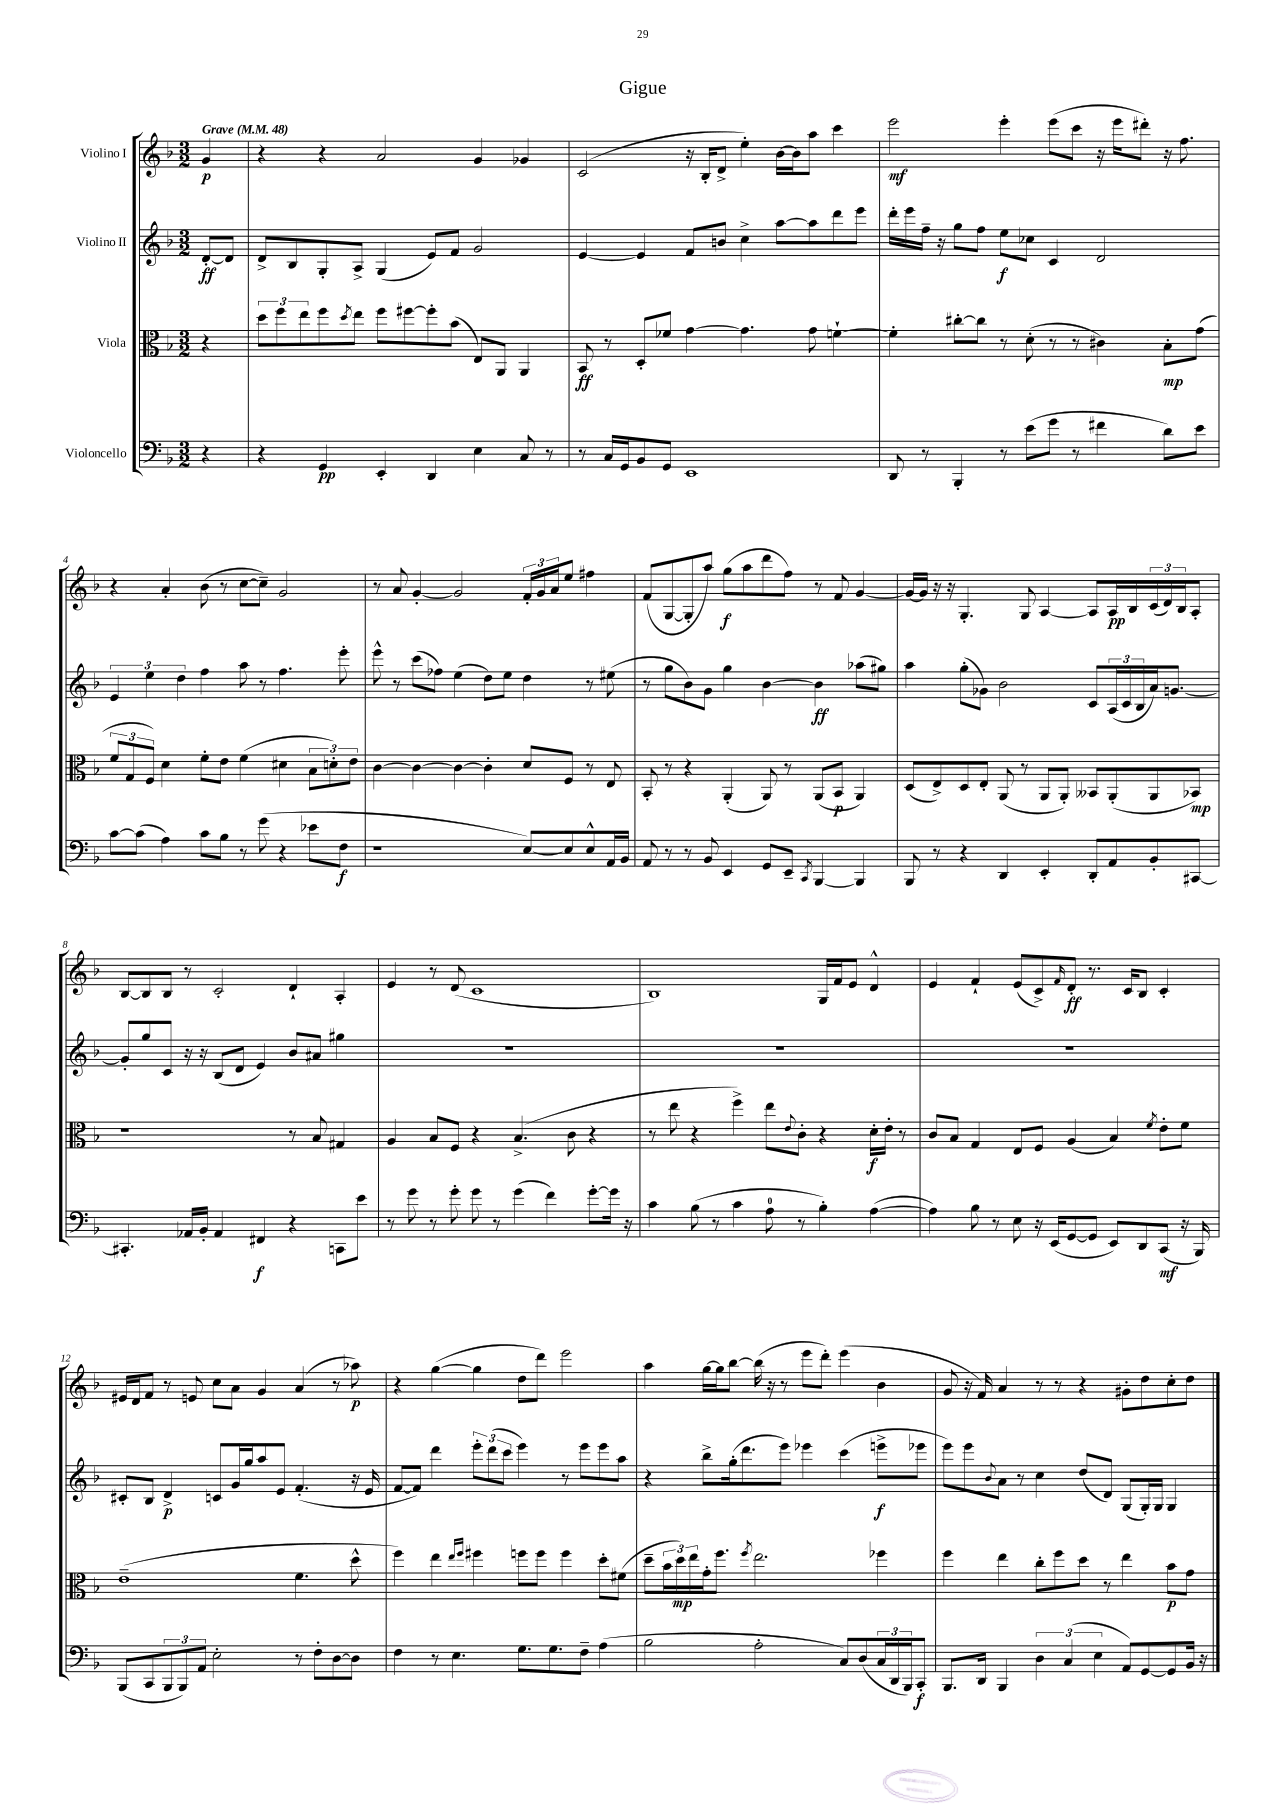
\header { title = "Gigue" }
<<
\new StaffGroup <<
\new Staff = "s0" \with { instrumentName = "Violino I" } {
    \clef treble \key f \major \numericTimeSignature \time 3/2 \partial 4 \tempo "Grave" 4 = 48
    g'4\p |
    r4 r4 a'2 g'4 ges'4 |
    c'2( r16 bes16-. d'8-> e''4-.) bes'16~ bes'16 a''8 c'''4 |
    e'''2\mf e'''4-. e'''8( c'''8 r16 e'''16 dis'''8-.) r16 f''8. |
    r4 a'4-. bes'8( r8 c''8~ c''8--) g'2 |
    r8 a'8 g'4~-. g'2 \tuplet 3/2 { f'16-. g'16 a'16 } e''8 fis''4 |
    f'8( g8~ g8-. a''8) g''8\f( a''8 d'''8 f''8) r8 f'8 g'4~ |
    g'16~ g'16 r16 r16 g4.-. g8 a4~ a8 a16\pp bes16 \tuplet 3/2 { c'16( d'16) bes16 } a8-. |
    bes8~ bes8 bes8 r8 c'2-. d'4-! a4-. |
    e'4 r8 d'8( c'1 |
    bes1) g16 f'16 e'8 d'4-^ |
    e'4 f'4-! e'8( c'8->) \grace { f'16 } d'8-.\ff r8. c'16 bes8 c'4-. |
    eis'16 d'16 f'8 r8 e'8 c''8 a'8 g'4 a'4( r8 aes''8\p) |
    r4 g''4~( g''4 d''8 d'''8) e'''2 |
    a''4 g''16~ g''16 bes''8~ bes''16( r16 r8 e'''8 d'''8-.) e'''4( bes'4 |
    g'8 r16 f'16) a'4 r8 r8 r4 gis'8-. d''8 c''8-. d''8 \bar "|." |
}
\new Staff = "s1" \with { instrumentName = "Violino II" } {
    \clef treble \key f \major \numericTimeSignature \time 3/2 \partial 4
    d'8~-.\ff d'8 |
    d'8-> bes8 g8-. a8-> g4( e'8) f'8 g'2 |
    e'4~ e'4 f'8 b'8 c''4-> a''8~ a''8 d'''8 e'''8 |
    d'''16-. e'''16 f''16-- r16 g''8 f''8 e''8\f ces''8 c'4 d'2 |
    \tuplet 3/2 { e'4 e''4 d''4 } f''4 a''8 r8 f''4. e'''8-. |
    e'''8-^ r8 c'''8( fes''8) e''4( d''8) e''8 d''4 r8 eis''8( |
    r8 g''8 bes'8) g'8 g''4 bes'4~ bes'4\ff aes''8( gis''8) |
    a''4 g''8-.( ges'8) bes'2 c'8 \tuplet 3/2 { a16( c'16 bes16 } a'16) g'8.~ |
    g'8-. g''8 c'8 r16 r16 bes8( d'8 e'4) bes'8 ais'8 gis''4 |
    R1. |
    R1. |
    R1. |
    cis'8-. bes8 d'4->\p c'8 g'16 g''16 a''8 e'8 f'4.-.( r16 e'16 |
    f'8~ f'8) d'''4 \tuplet 3/2 { e'''8-. d'''8( c'''8 } e'''4) r8 e'''8 e'''8 a''8 |
    r4 bes''8-> g''16-.( d'''8. e'''8) ees'''4 c'''4( e'''8->\f ees'''8 |
    e'''8) e'''8 \appoggiatura { bes'8 } a'8 r8 c''4 d''8( d'8) g8( g16-.) g16 g4 \bar "|." |
}
\new Staff = "s2" \with { instrumentName = "Viola" } {
    \clef alto \key f \major \numericTimeSignature \time 3/2 \partial 4
    r4 |
    \tuplet 3/2 { d''8 f''8 e''8 } f''8 \acciaccatura { d''8 } e''8 f''8 fis''8~ fis''8-. bes'8( e8) a,8 a,4 |
    bes,8\ff r8 d8-. fes'8 g'4~ g'4. g'8 f'4~-! |
    f'4-. cis''8~-. cis''8 r8 d'8-.( r8 r8 cis'4) bes8-.\mp g'8( |
    \tuplet 3/2 { f'8 g8 f8) } d'4 f'8-. e'8 f'4( dis'4 \tuplet 3/2 { bes8 d'8-.) e'8 } |
    c'4~ c'4~ c'4~ c'4-. d'8 f8 r8 e8 |
    bes,8-. r8 r4 a,4-.( a,8) r8 a,8( bes,8\p a,4) |
    d8( e8->) d8 e8-. a,8( r8 a,8 a,8-.) beses,8 a,8-.( a,8 bes,8\mp) |
    r1 r8 bes8 gis4 |
    a4 bes8 f8 r4 bes4.->( c'8 r4 |
    r8 e''8 r4 f''4->) e''8 \appoggiatura { e'8 } c'8-. r4 d'16-.\f e'16-. r8 |
    c'8 bes8 g4 e8 f8 a4( bes4) \acciaccatura { f'8 } e'8-. f'8 |
    e'1--( f'4. d''8-^ |
    f''4) e''4 \grace { e''16 f''16 } fis''4 f''8 f''8 f''4 d''8-. fis'8( |
    d''8-- \tuplet 3/2 { bes'16 d''16\mp) e''16 } g'16-. f''8. \acciaccatura { f''8 } e''2. fes''4 |
    f''4 e''4 c''8-. f''8 d''8 r8 e''4 bes'8\p g'8 \bar "|." |
}
\new Staff = "s3" \with { instrumentName = "Violoncello" } {
    \clef bass \key f \major \numericTimeSignature \time 3/2 \partial 4
    r4 |
    r4 g,4\pp e,4-. d,4 e4 c8 r8 |
    r8 c16 g,16 bes,8 g,8 e,1 |
    d,8 r8 bes,,4-. r8 e'8( g'8 r8 fis'4 d'8) e'8 |
    c'8~ c'8( a4) c'8 bes8 r8 g'8( r4 ees'8 f8\f |
    r1 e8~) e8 e8-^ a,16 bes,16 |
    a,8 r8 r8 bes,8 e,4 g,8 e,8-- \acciaccatura { c,8 } bes,,4~ bes,,4 |
    bes,,8 r8 r4 d,4 e,4-. d,8-. a,8 bes,8-. cis,8~ |
    cis,4.-. aes,16 bes,16-. aes,4 fis,4\f r4 c,8 e'8 |
    r8 g'8 r8 g'8-. g'8 r8 g'4( f'4) g'8~-. g'16 r16 |
    c'4 bes8( r8 c'4 a8-0 r8 bes4-.) a4~( |
    a4) bes8 r8 e8 r16 e,16( g,8~ g,8 e,8) d,8 c,8\mf( r16 bes,,16) |
    bes,,8( c,8 \tuplet 3/2 { bes,,8 bes,,8) a,8 } e2-. r8 f8-. d8~ d8 |
    f4 r8 e4. g8. g8. f8-- a4( |
    bes2 a2-. c8) d8( \tuplet 3/2 { c16 d,16 bes,,16) } c,8-.\f |
    bes,,8. d,16 bes,,4 \tuplet 3/2 { d4 c4( e4 } a,8) g,8~ g,8 bes,16 r16 \bar "|." |
}
>>
>>
